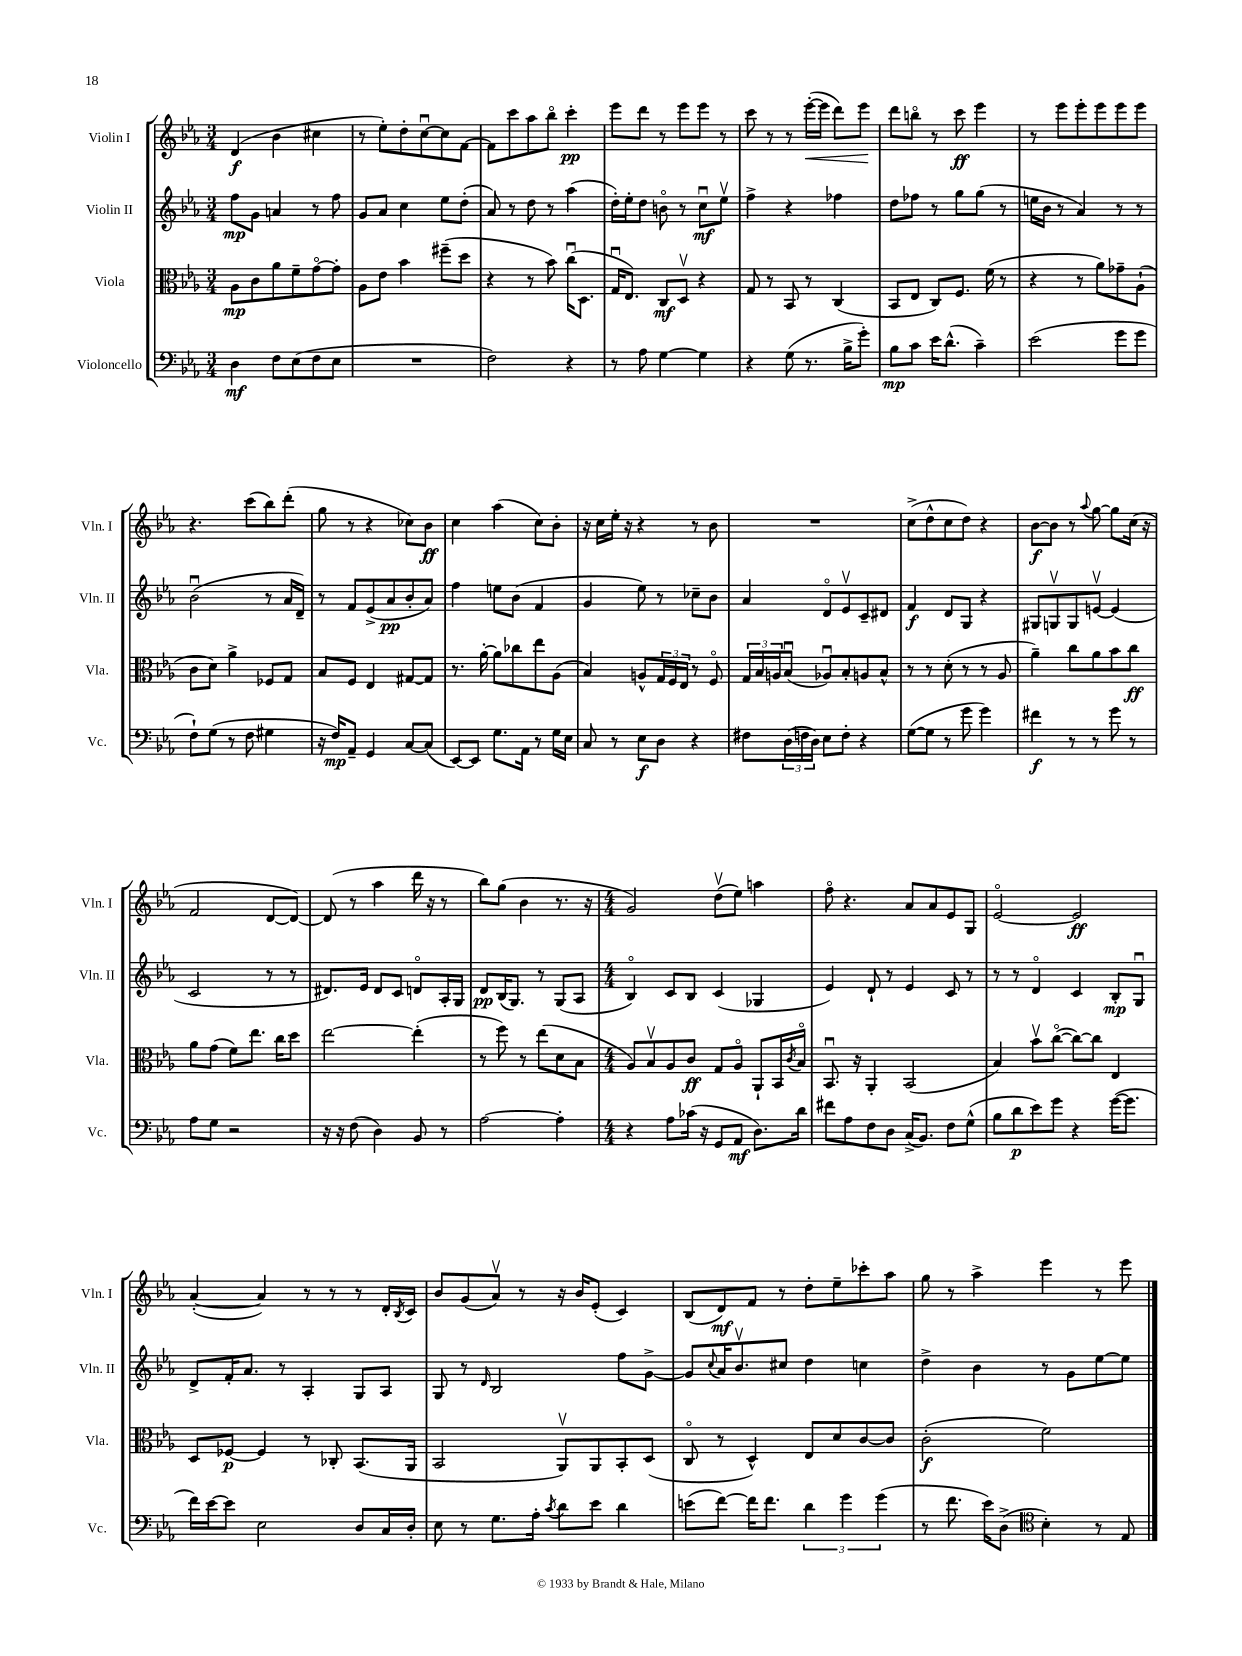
<<
\new StaffGroup <<
\new Staff = "s0" \with { instrumentName = "Violin I" shortInstrumentName = "Vln. I" } {
    \clef treble \key ees \major \numericTimeSignature \time 3/4
    d'4\f( bes'4 cis''4 |
    r8 ees''8-.) d''8-. c''8~\downbow c''8 f'8~ |
    f'8 c'''8 aes''8 bes''8\flageolet c'''4-.\pp |
    ees'''8 d'''8 r8 ees'''8 ees'''8 r8 |
    c'''8 r8 r8 ees'''16~-.\<( ees'''16 d'''8) ees'''8\! |
    d'''8 b''8\flageolet r8 c'''8\ff ees'''4 |
    r8 ees'''8 ees'''8-. ees'''8 ees'''8 ees'''8 |
    r4. c'''8( bes''8) d'''8-.( |
    g''8 r8 r4 ces''8) bes'8\ff |
    c''4 aes''4( c''8) bes'8-. |
    r16 c''16 ees''16-. r16 r4 r8 bes'8 |
    R2. |
    c''8->( d''8-^ c''8 d''8) r4 |
    bes'8~\f bes'8 r8 \appoggiatura { aes''8 } g''8~ g''8 c''16( r16 |
    f'2 d'8~ d'8~) |
    d'8( r8 aes''4 d'''16 r16 r8 |
    bes''8) g''8( bes'4 r8. r16 |
    \numericTimeSignature \time 4/4 g'2) d''8\upbow( ees''8) a''4 |
    f''8\flageolet r4. aes'8 aes'8 ees'8 g8 |
    ees'2~\flageolet ees'2\ff |
    aes'4~-.( aes'4) r8 r8 r8 d'16-. \acciaccatura { bes8 } c'16 |
    bes'8 g'8( aes'8\upbow) r8 r16 bes'16 ees'8-.( c'4) |
    bes8( d'8\mf) f'8 r8 d''8-. ees''8-- ces'''8-. aes''8 |
    g''8 r8 aes''4-> ees'''4 r8 ees'''8 \bar "|." |
}
\new Staff = "s1" \with { instrumentName = "Violin II" shortInstrumentName = "Vln. II" } {
    \clef treble \key ees \major \numericTimeSignature \time 3/4
    f''8\mp g'8 a'4 r8 f''8 |
    g'8 aes'8 c''4 ees''8 d''8-.( |
    aes'8) r8 d''8 r8 aes''4( |
    d''16-.) ees''16-. d''8 b'8\flageolet r8 c''8\downbow\mf ees''8\upbow |
    f''4-> r4 fes''4 |
    d''8 fes''8 r8 g''8 g''8( r8 |
    e''16 bes'16 r8 aes'4) r8 r8 |
    bes'2\downbow( r8 aes'16 d'16--) |
    r8 f'8 ees'8->( aes'8\pp bes'8-. aes'8) |
    f''4 e''8 bes'8( f'4 |
    g'4 ees''8) r8 ces''8-- bes'8 |
    aes'4 d'8\flageolet ees'8\upbow c'8-- dis'8 |
    f'4\f d'8 g8 r4 |
    gis8 g8\upbow g8 e'8~\upbow e'4( |
    c'2 r8 r8 |
    dis'8.) ees'16 dis'8 c'8 d'8\flageolet aes16-. g16 |
    d'8\pp bes16( g8.) r8 g8( aes8 |
    \numericTimeSignature \time 4/4 bes4\flageolet) c'8 bes8 c'4( ges4 |
    ees'4) d'8-! r8 ees'4 c'8 r8 |
    r8 r8 d'4\flageolet c'4 bes8-.\mp g8\downbow |
    d'8-> f'16-. aes'8. r8 aes4-. g8 aes8 |
    g8 r8 \grace { d'16 } bes2 f''8 g'8~-> |
    g'8 \appoggiatura { c''8 } aes'16 bes'8.\upbow cis''8 d''4 c''4 |
    d''4-> bes'4 r8 g'8 ees''8~ ees''8 \bar "|." |
}
\new Staff = "s2" \with { instrumentName = "Viola" shortInstrumentName = "Vla." } {
    \clef alto \key ees \major \numericTimeSignature \time 3/4
    aes8\mp c'8 aes'8 f'8-- g'8~\flageolet g'8-. |
    aes8 ees'8 bes'4 fis''8--( d''8 |
    r4 r8 bes'8) c''16\downbow( d8. |
    g16\downbow ees8.) c8\mf d8\upbow r4 |
    g8 r8 bes,8 r8 c4( |
    bes,8 ees8 c8) f8. f'16( r8 |
    r4 r8 aes'8) ges'8-- aes8-!( |
    c'8 d'8) aes'4-> fes8 g8 |
    bes8 f8 ees4 gis8~ gis8 |
    r8. aes'16~-. aes'8 ces''8 ees''8 aes8( |
    bes4) a8-^ \tuplet 3/2 { g16 f16 ees16 } r8 f8\flageolet |
    \tuplet 3/2 { g16 bes16 a16 } bes8\downbow( aes8\downbow) bes8-. a8 bes8-^ |
    r8 r8 d'8-.( r8 r8 aes8 |
    aes'4--) c''8 aes'8 bes'8 c''8\ff |
    aes'8 g'8( f'8) ees''8. c''16 d''8 |
    ees''2~ ees''4-.( |
    r8 f''8) r8 ees''8( d'8 bes8 |
    \numericTimeSignature \time 4/4 aes8) bes8\upbow aes8 c'8\ff g8 aes8\flageolet aes,8-! bes,16 \acciaccatura { c'8 } bes16\flageolet |
    bes,8.\downbow r16 aes,4-. bes,2( |
    bes4) bes'8\upbow c''8~\flageolet( c''8~) c''8 ees4 |
    d8 fes8~\p fes4 r8 ces8-. bes,8.( aes,16 |
    bes,2 aes,8\upbow) aes,8 bes,8-. d8( |
    c8\flageolet r8 d4-^) ees8 d'8 c'8~ c'8 |
    c'2-.\f( f'2) \bar "|." |
}
\new Staff = "s3" \with { instrumentName = "Violoncello" shortInstrumentName = "Vc." } {
    \clef bass \key ees \major \numericTimeSignature \time 3/4
    d4\mf f8 ees8( f8 ees8 |
    R2. |
    f2) r4 |
    r8 aes8 g4~ g4 |
    r4 g8( r8. bes16-> g'8-.) |
    bes8\mp c'8 ees'16 d'8.-^( c'4--) |
    ees'2( g'8 g'8 |
    f8-!) g8( r8 f8 gis4 |
    r16 f16\mp) aes,8-- g,4 c8~ c8( |
    ees,8~) ees,8 g8. aes,16 r8 g16 ees16 |
    c8 r8 ees8\f d8 r4 |
    fis8 \tuplet 3/2 { d16( f16 d16) } ees8 f8-. r4 |
    g8~( g8 r8 g'8 g'4) |
    fis'4\f r8 r8 g'8 r8 |
    aes8 g8 r2 |
    r16 r16 f8( d4) bes,8 r8 |
    aes2~ aes4-. |
    \numericTimeSignature \time 4/4 r4 aes8 ces'16( r16 g,8 aes,8\mf d8.) d'16 |
    fis'8 aes8 f8 d8 c16->( bes,8.) f8 g8-^( |
    bes8 d'8\p ees'8) g'8 r4 g'16~( g'8. |
    f'16) ees'16~ ees'8 ees2 d8 c16 d16-. |
    ees8 r8 g8. aes16-. \acciaccatura { c'8 } d'8 ees'8 d'4 |
    e'8( f'8~) f'16 f'8. \tuplet 3/2 { d'4 g'4 g'4( } |
    r8 f'8. ees'16) d8->( \clef tenor bes4-.) r8 ees8 \bar "|." |
}
>>
>>
\layout { \context { \Score \remove "Bar_number_engraver" } }
